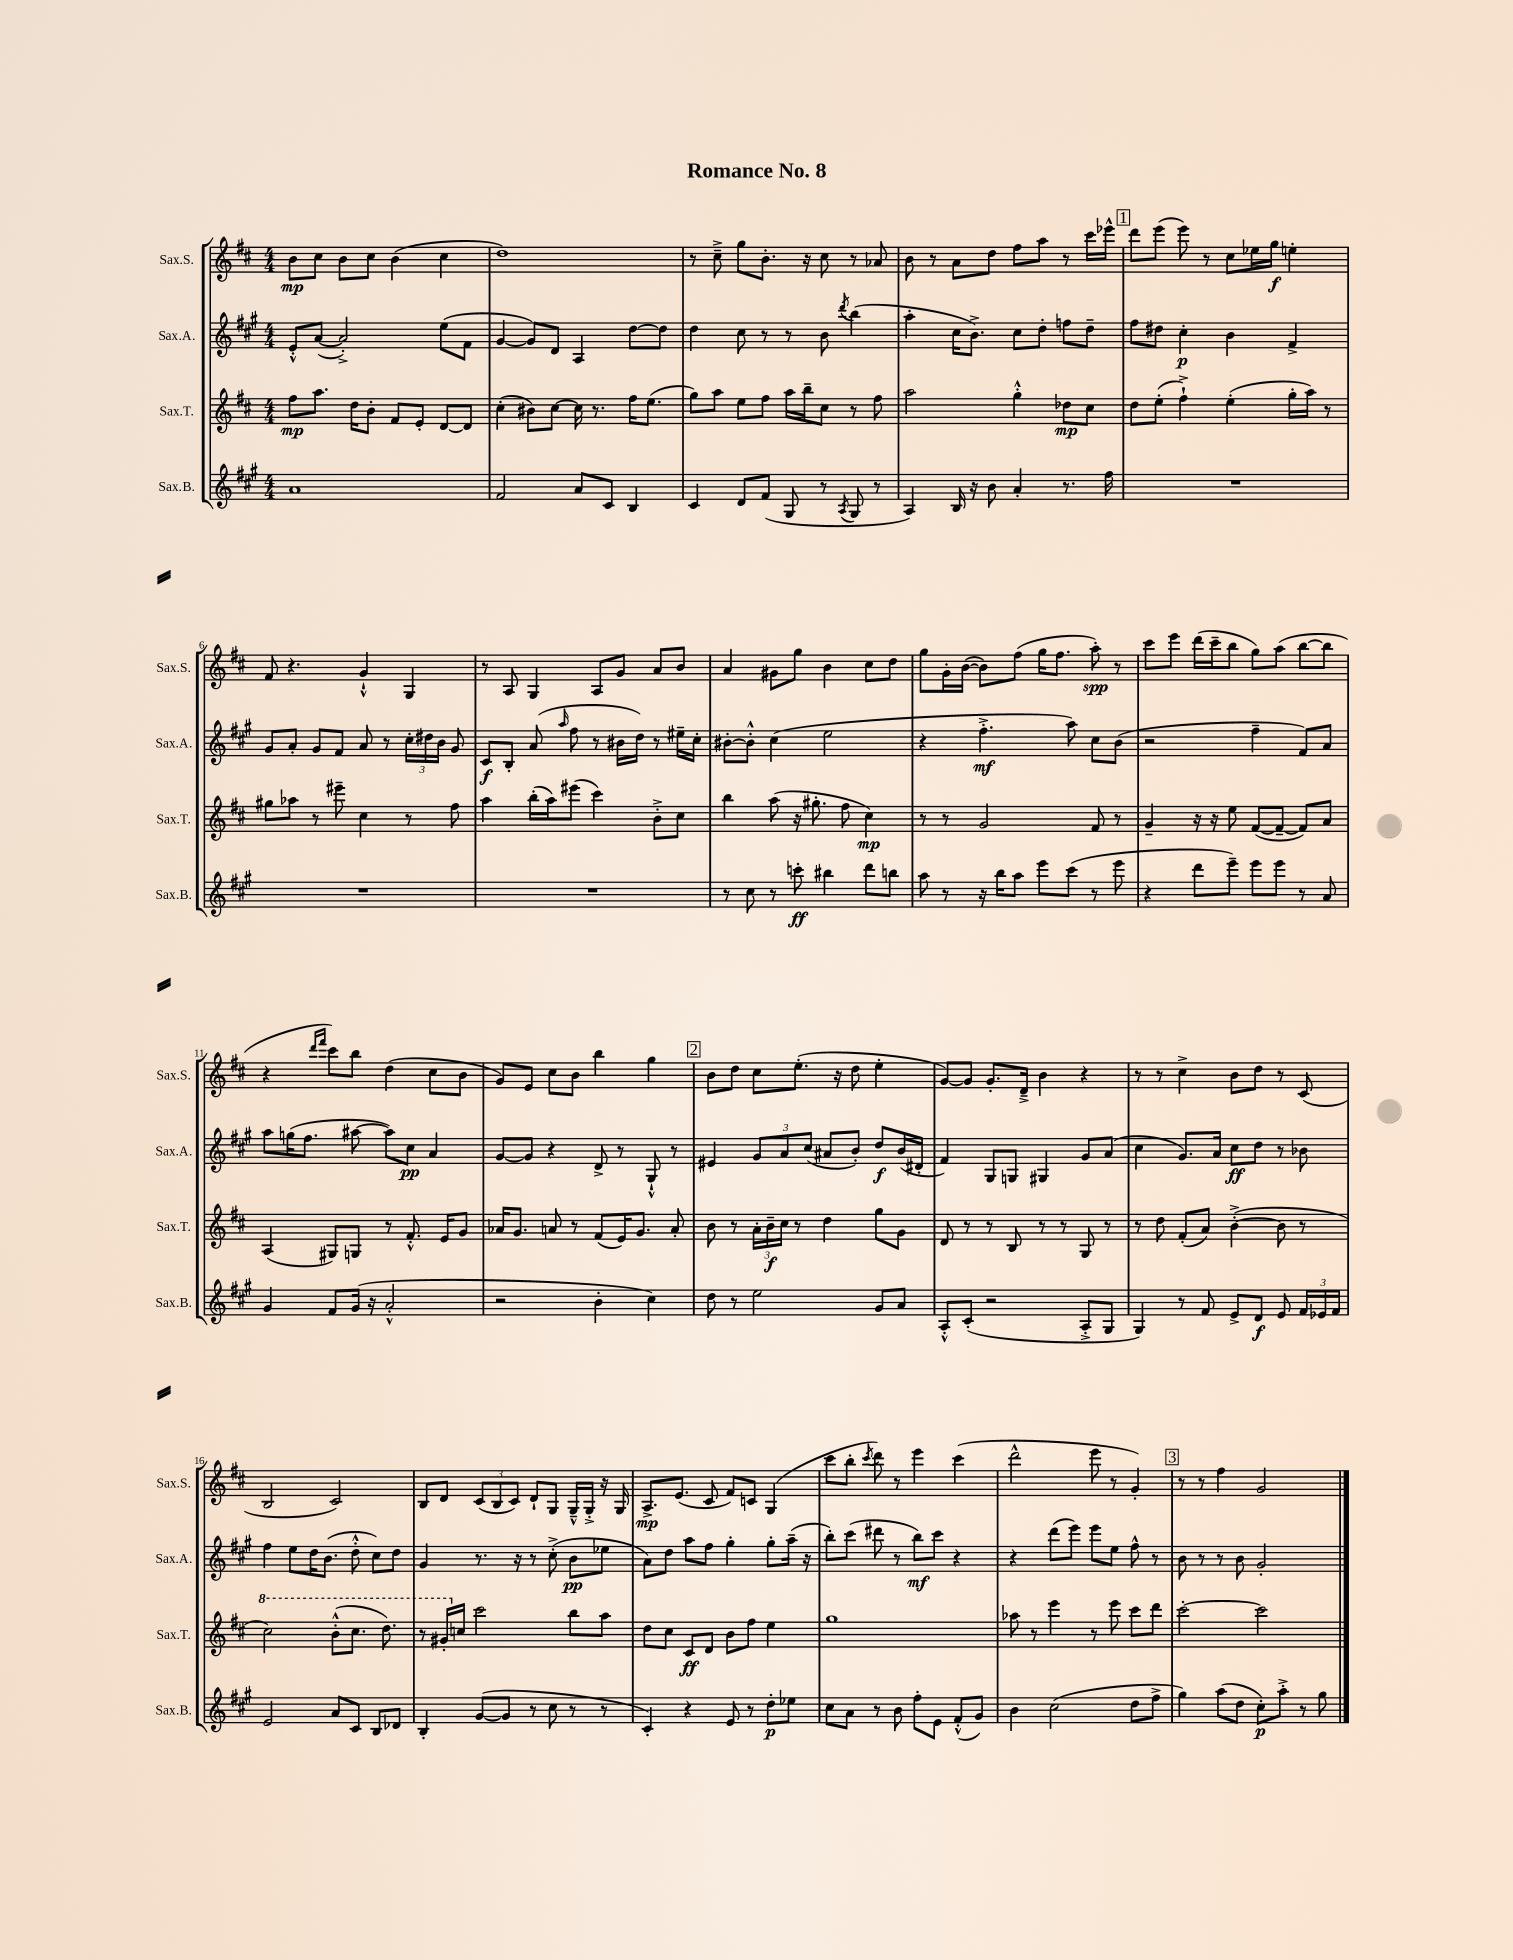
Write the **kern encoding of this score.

**kern	**dynam	**kern	**dynam	**kern	**dynam	**kern	**dynam
*part4	*part4	*part3	*part3	*part2	*part2	*part1	*part1
*staff4	*staff4	*staff3	*staff3	*staff2	*staff2	*staff1	*staff1
*I"Sax.B.	*	*I"Sax.T.	*	*I"Sax.A.	*	*I"Sax.S.	*
*I'Sax.B.	*	*I'Sax.T.	*	*I'Sax.A.	*	*I'Sax.S.	*
*clefG2	*	*clefG2	*	*clefG2	*	*clefG2	*
*k[f#c#g#]	*	*k[f#c#]	*	*k[f#c#g#]	*	*k[f#c#]	*
*M4/4	*	*M4/4	*	*M4/4	*	*M4/4	*
=1	=1	=1	=1	=1	=1	=1	=1
1a	.	8ff#\L	mp	8e'^^/L	.	8b\L	mp
.	.	8.aa\J	.	([8a/J	.	8cc#\J	.
.	.	.	.	2a'^/])	.	8b\L	.
.	.	16dd\KL	.	.	.	.	.
.	.	8b'\J	.	.	.	8cc#\J	.
.	.	8f#/L	.	.	.	(4b\	.
.	.	8e'/J	.	.	.	.	.
.	.	[8d/L	.	(8ee\L	.	4cc#\	.
.	.	8d/J]	.	8f#\J	.	.	.
=2	=2	=2	=2	=2	=2	=2	=2
2f#/	.	(4cc#'\	.	[4g#/	.	1dd)	.
.	.	8b#X\L)	.	8g#/L])	.	.	.
.	.	[8cc#\J	.	8d/J	.	.	.
8a/L	.	16cc#\]	.	4A/	.	.	.
.	.	8.r	.	.	.	.	.
8c#/J	.	.	.	.	.	.	.
4B/	.	16ff#\KL	.	[8dd\L	.	.	.
.	.	(8.ee\J	.	.	.	.	.
.	.	.	.	8dd\J]	.	.	.
=3	=3	=3	=3	=3	=3	=3	=3
4c#/	.	8gg\L)	.	4dd\	.	8r	.
.	.	8aa\J	.	.	.	8cc#~^\	.
8d/L	.	8ee\L	.	8cc#\	.	8gg\L	.
(8f#/J	.	8ff#\J	.	8r	.	8.b'\J	.
8G#/	.	16aa\LL	.	8r	.	.	.
.	.	16bb~\J	.	.	.	16r	.
8r	.	8cc#\J	.	8b\	.	8cc#\	.
8qA/	.	.	.	8qddd/	.	.	.
8G#/	.	8r	.	(4bb\	.	8r	.
8r	.	8ff#\	.	.	.	8a-X/	.
=4	=4	=4	=4	=4	=4	=4	=4
4A/)	.	2aa\	.	4aa'\	.	8b\	.
.	.	.	.	.	.	8r	.
16B/	.	.	.	16cc#\KL	.	8a\L	.
16r	.	.	.	8.b^\J)	.	.	.
8b\	.	.	.	.	.	8dd\J	.
4a'/	.	4gg'^^\	.	8cc#\L	.	8ff#\L	.
.	.	.	.	8dd'\J	.	8aa\J	.
8.r	.	8dd-X\L	mp	8ffn\L	.	8r	.
.	.	8cc#\J	.	8dd~\J	.	16ccc#\LL	.
16ff#\	.	.	.	.	.	16eee-X^^\JJ	.
!!LO:REH:place=s1:t=1
=5	=5	=5	=5	=5	=5	=5	=5
1r	.	8dd\L	.	8ff#\L	.	8ddd\L	.
.	.	(8ee'\J	.	8dd#X\J	.	(8eee\J	.
.	.	4ff#`^\)	.	4cc#'\	p	8eee\)	.
.	.	.	.	.	.	8r	.
.	.	(4ee'\	.	4b\	.	8cc#\L	.
.	.	.	.	.	.	16ee-X\L	.
.	.	.	.	.	.	16gg\JJ	f
.	.	16gg'\LL	.	4f#^/	.	4een'\	.
.	.	16aa\JJ)	.	.	.	.	.
.	.	8r	.	.	.	.	.
!!LO:LB:g=z
=6	=6	=6	=6	=6	=6	=6	=6
1r	.	8gg#X\L	.	8g#/L	.	8f#/	.
.	.	8aa-X\J	.	8a'/J	.	4.r	.
.	.	8r	.	8g#/L	.	.	.
.	.	8eee#X~\	.	8f#/J	.	.	.
.	.	4cc#\	.	8a/	.	4g`^^/	.
.	.	.	.	8r	.	.	.
.	.	8r	.	24cc#'\LL	.	4G/	.
.	.	.	.	24dd#X\	.	.	.
.	.	.	.	24b\JJ	.	.	.
.	.	8ff#\	.	8g#/	.	.	.
=7	=7	=7	=7	=7	=7	=7	=7
1r	.	4aa\	.	8c#/L	f	8r	.
.	.	.	.	8B'/J	.	8A/	.
.	.	(16bb'\LL	.	(8a/	.	4G/	.
.	.	16aa\J)	.	.	.	.	.
.	.	.	.	16qqaa/	.	.	.
.	.	(8eee#X\J	.	8ff#\	.	.	.
.	.	4ccc#\)	.	8r	.	8A/L	.
.	.	.	.	16b#X\LL	.	8g/J	.
.	.	.	.	16dd\JJ)	.	.	.
.	.	8b'^\L	.	8r	.	8a/L	.
.	.	8cc#\J	.	16ee#X~\LL	.	8b/J	.
.	.	.	.	16cc#'\JJ	.	.	.
=8	=8	=8	=8	=8	=8	=8	=8
8r	.	4bb\	.	[8b#X'\L	.	4a/	.
8cc#\	.	.	.	8b#'^^\J]	.	.	.
8r	.	(8aa\	.	(4cc#\	.	8g#X\L	.
8cccn'\	ff	16r	.	.	.	8gg\J	.
.	.	8.gg#X'\	.	.	.	.	.
4bb#X\	.	.	.	2ee\	.	4b\	.
.	.	8ff#\	.	.	.	.	.
8ddd\L	.	4cc#\)	mp	.	.	8cc#\L	.
8bbn\J	.	.	.	.	.	8dd\J	.
=9	=9	=9	=9	=9	=9	=9	=9
8aa\	.	8r	.	4r	.	8gg\L	.
8r	.	8r	.	.	.	16g'\L	.
.	.	.	.	.	.	([16b\JJ	.
16r	.	2g/	.	4.ff#'^\	mf	8b\L])	.
16bb\KL	.	.	.	.	.	.	.
8aa\J	.	.	.	.	.	(8ff#\J	.
8eee\L	.	.	.	.	.	16gg\KL	.
.	.	.	.	.	.	8.ff#\J	.
(8ccc#\J	.	.	.	8aa\)	.	.	.
8r	.	8f#/	.	8cc#\L	.	8aa'\)	spp
8eee\	.	8r	.	(8b\J	.	8r	.
=10	=10	=10	=10	=10	=10	=10	=10
4r	.	4g~/	.	2r	.	8ccc#\L	.
.	.	.	.	.	.	8eee\J	.
8ddd\L	.	16r	.	.	.	(16ddd\LL	.
.	.	16r	.	.	.	16ccc#~\J	.
8eee~\J)	.	8ee\	.	.	.	8bb\J	.
8eee\L	.	([8f#/L	.	4ff#~\	.	8gg\L)	.
8eee\J	.	8f#~/J_	.	.	.	(8aa\J	.
8r	.	8f#/L])	.	8f#/L)	.	[8bb\L	.
8a/	.	8a/J	.	8a/J	.	8bb\J]	.
!!LO:LB:g=z
=11	=11	=11	=11	=11	=11	=11	=11
4g#/	.	(4A/	.	8aa\L	.	4r	.
.	.	.	.	(16ggn\K	.	.	.
.	.	.	.	8.ff#\J	.	.	.
.	.	.	.	.	.	16qqddd/LL	.
.	.	.	.	.	.	16qqfff#/JJ	.
8f#/L	.	8G#X/L)	.	.	.	8ccc#\L)	.
(16g#/Jk	.	8Gn/J	.	[8aa#X\	.	8bb\J	.
16r	.	.	.	.	.	.	.
2a'^^/	.	8r	.	8aa#\L])	.	(4dd\	.
.	.	8.f#'^^/	.	8cc#\J	pp	.	.
.	.	.	.	4a/	.	8cc#\L	.
.	.	16e/KL	.	.	.	.	.
.	.	8g/J	.	.	.	8b\J	.
=12	=12	=12	=12	=12	=12	=12	=12
2r	.	16a-X/KL	.	[8g#/L	.	8g/L)	.
.	.	8.g/J	.	.	.	.	.
.	.	.	.	8g#/J]	.	8e/J	.
.	.	8an/	.	4r	.	8cc#\L	.
.	.	8r	.	.	.	8b\J	.
4b'\	.	(8f#/L	.	8d^/	.	4bb\	.
.	.	16e/K)	.	8r	.	.	.
.	.	8.g/J	.	.	.	.	.
4cc#\)	.	.	.	8G#`^^/	.	4gg\	.
.	.	8a'/	.	8r	.	.	.
!!LO:REH:place=s1:t=2
=13	=13	=13	=13	=13	=13	=13	=13
8dd\	.	8b\	.	4e#X/	.	8b\L	.
8r	.	8r	.	.	.	8dd\J	.
2ee\	.	24a'\LL	.	12g#/L	.	8cc#\L	.
.	.	24b~\	f	.	.	.	.
.	.	24cc#\JJ	.	12a/	.	.	.
.	.	8r	.	.	.	(8.ee'\J	.
.	.	.	.	(12cc#/J	.	.	.
.	.	4dd\	.	8a#X/L	.	.	.
.	.	.	.	.	.	16r	.
.	.	.	.	8b'/J)	.	8dd\	.
8g#/L	.	8gg\L	.	8dd/L	f	4ee'\	.
8a/J	.	8g\J	.	(16b/L	.	.	.
.	.	.	.	16d#X'/JJ	.	.	.
=14	=14	=14	=14	=14	=14	=14	=14
8A'^^/L	.	8d/	.	4f#/)	.	[8g/L)	.
(8c#'/J	.	8r	.	.	.	8g/J]	.
2r	.	8r	.	8G#/L	.	8.g'/L	.
.	.	8B/	.	8Gn/J	.	.	.
.	.	.	.	.	.	16d~^/Jk	.
.	.	8r	.	4G#X/	.	4b\	.
.	.	8r	.	.	.	.	.
8A'^/L	.	8G/	.	8g#/L	.	4r	.
8G#/J	.	8r	.	(8a/J	.	.	.
=15	=15	=15	=15	=15	=15	=15	=15
4G#/)	.	8r	.	4cc#\	.	8r	.
.	.	8dd\	.	.	.	8r	.
8r	.	(8f#'/L	.	8.g#/L)	.	4cc#^\	.
8f#/	.	8a/J)	.	.	.	.	.
.	.	.	.	16a/Jk	.	.	.
8e^/L	.	([4b'^\	.	8cc#\L	ff	8b\L	.
8d/J	f	.	.	8dd\J	.	8dd\J	.
8e/	.	8b\]	.	8r	.	8r	.
24f#/LL	.	8r	.	8b-X\	.	(8c#/	.
24e-X/	.	.	.	.	.	.	.
24f#/JJ	.	.	.	.	.	.	.
!!LO:LB:g=z
=16	=16	=16	=16	=16	=16	=16	=16
*	*	*8va	*	*	*	*	*
2e/	.	2ccc#\)	.	4ff#\	.	2B/	.
.	.	.	.	8ee\L	.	.	.
.	.	.	.	16dd\K	.	.	.
.	.	.	.	(8.b\J	.	.	.
8a/L	.	(8bb'^^\L	.	.	.	2c#/)	.
8c#/J	.	8.ccc#\J	.	8dd'^^\	.	.	.
8B/L	.	.	.	8cc#\L)	.	.	.
.	.	8.ddd\)	.	.	.	.	.
8d-X/J	.	.	.	8dd\J	.	.	.
=17	=17	=17	=17	=17	=17	=17	=17
4B'/	.	8r	.	4g#/	.	8B/L	.
.	.	16gg#X'/LL	.	.	.	8d/J	.
*	*	*X8va	*	*	*	*	*
.	.	16ccn/JJ	.	.	.	.	.
([8g#/L	.	2ccc#\	.	8.r	.	(12c#/L	.
.	.	.	.	.	.	12B/	.
8g#/J]	.	.	.	.	.	.	.
.	.	.	.	.	.	12c#/J)	.
.	.	.	.	16r	.	.	.
8r	.	.	.	8r	.	8d`/L	.
8cc#\	.	.	.	(8cc#'^\	.	8G/J	.
8r	.	8bb\L	.	8b\L	pp	16G~^^/LL	.
.	.	.	.	.	.	16G'^/JJ	.
8r	.	8aa\J	.	8ee-X\J	.	16r	.
.	.	.	.	.	.	16G/	.
=18	=18	=18	=18	=18	=18	=18	=18
4c#'/)	.	8dd\L	.	8a\L)	.	8.A^/L	mp
.	.	8cc#\J	.	8dd\J	.	.	.
.	.	.	.	.	.	(8.e/J	.
4r	.	8c#/L	ff	8aa\L	.	.	.
.	.	8d/J	.	8ff#\J	.	8c#/	.
8e/	.	8b\L	.	4gg#'\	.	8f#/L)	.
8r	.	8ff#\J	.	.	.	8cn/J	.
8dd'\L	p	4ee\	.	8gg#'\L	.	(4G/	.
8ee-X\J	.	.	.	(16aa~\Jk	.	.	.
.	.	.	.	16r	.	.	.
=19	=19	=19	=19	=19	=19	=19	=19
8cc#\L	.	1gg	.	8bb'\L)	.	8ccc#\L	.
8a\J	.	.	.	(8ccc#\J	.	8bb'\J	.
.	.	.	.	.	.	8qccc#/	.
8r	.	.	.	8ddd#X\	.	8ddd\)	.
8b\	.	.	.	8r	.	8r	.
8ff#'\L	.	.	.	8bb\L)	mf	4eee\	.
8e\J	.	.	.	8ccc#\J	.	.	.
(8f#'^^/L	.	.	.	4r	.	(4ccc#\	.
8g#/J)	.	.	.	.	.	.	.
=20	=20	=20	=20	=20	=20	=20	=20
4b\	.	8aa-X\	.	4r	.	2ddd^^\	.
.	.	8r	.	.	.	.	.
(2cc#\	.	4eee\	.	(8ddd\L	.	.	.
.	.	.	.	8eee\J)	.	.	.
.	.	8r	.	8eee\L	.	8eee\	.
.	.	8eee\	.	8ee\J	.	8r	.
8dd\L	.	8ccc#\L	.	8ff#^^\	.	4g'/)	.
8ff#^\J	.	8ddd\J	.	8r	.	.	.
!!LO:REH:place=s1:t=3
=21	=21	=21	=21	=21	=21	=21	=21
4gg#\)	.	[2ccc#'\	.	8b\	.	8r	.
.	.	.	.	8r	.	8r	.
(8aa\L	.	.	.	8r	.	4ff#\	.
8dd\J	.	.	.	8b\	.	.	.
8cc#'\L)	p	2ccc#\]	.	2g#'/	.	2g/	.
8aa'^\J	.	.	.	.	.	.	.
8r	.	.	.	.	.	.	.
8gg#\	.	.	.	.	.	.	.
==	==	==	==	==	==	==	==
*-	*-	*-	*-	*-	*-	*-	*-
